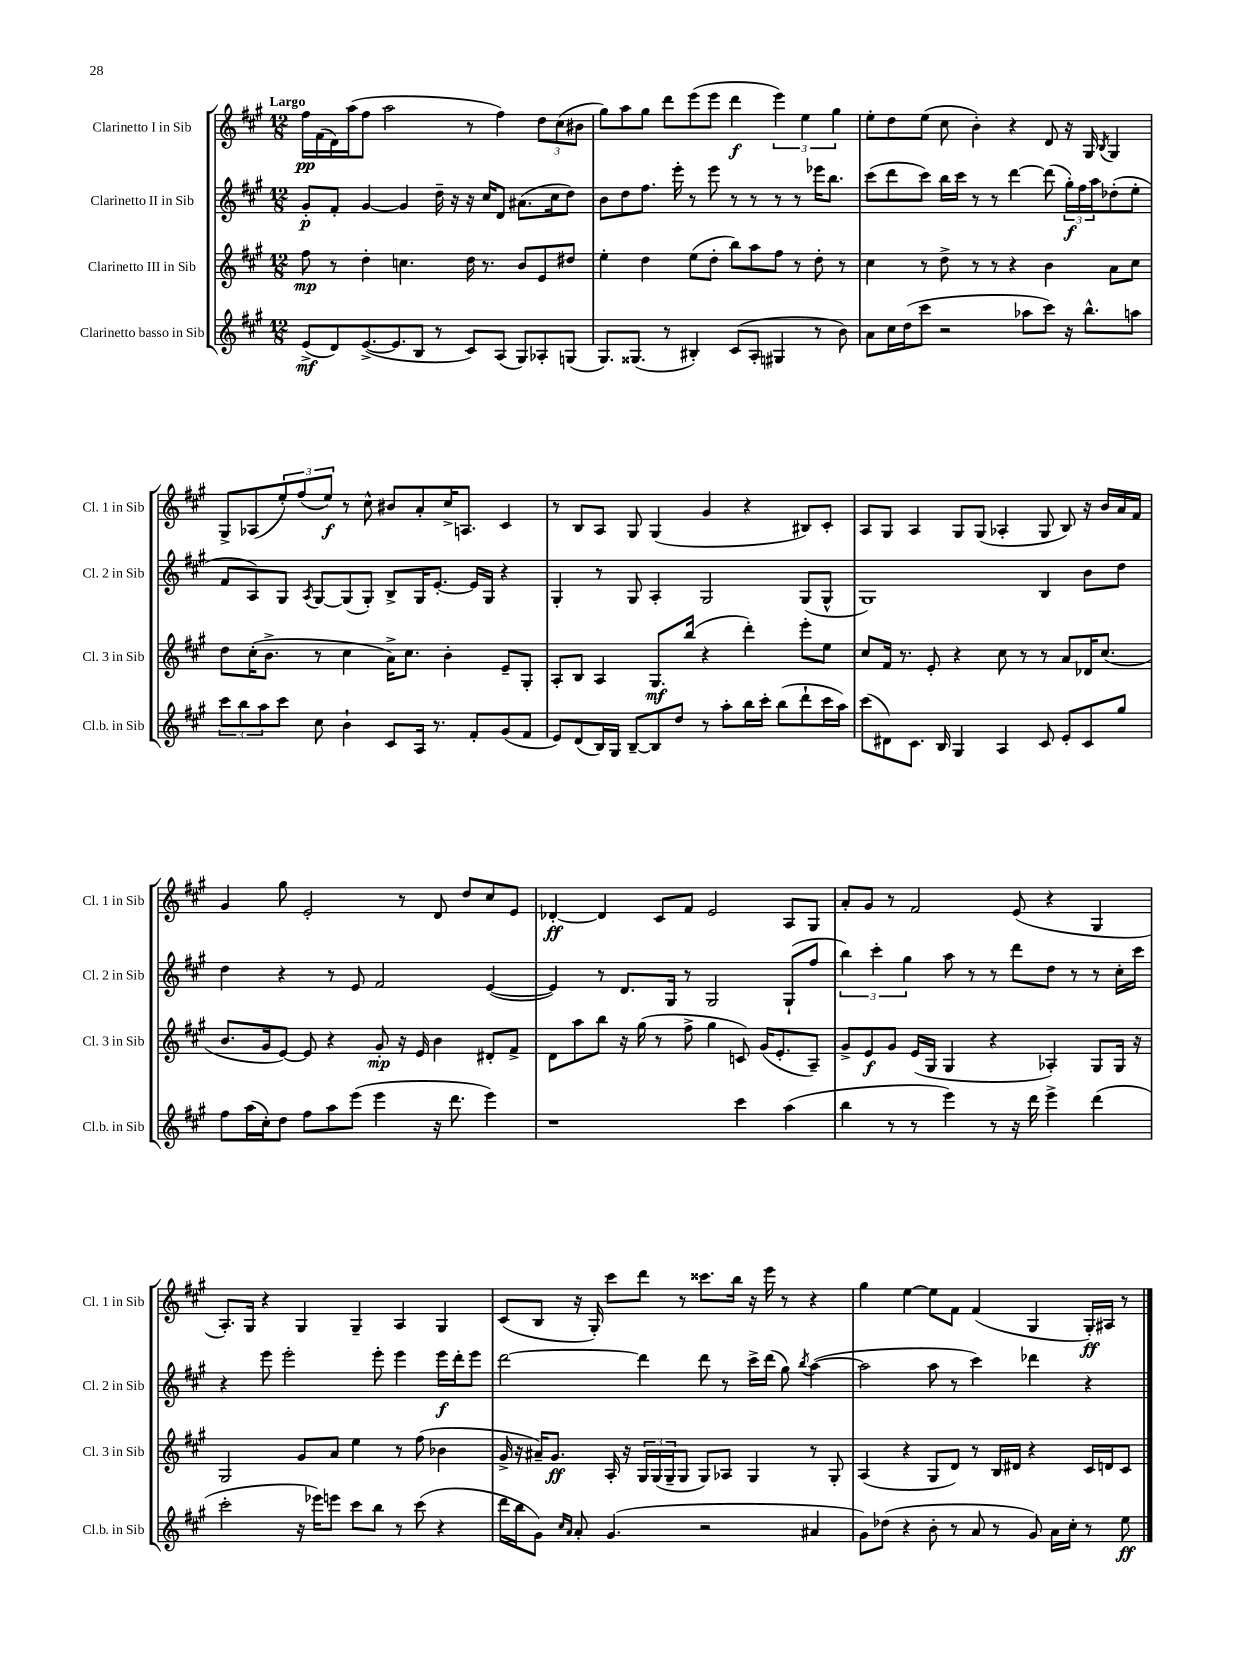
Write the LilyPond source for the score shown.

<<
\new StaffGroup <<
\new Staff = "s0" \with { instrumentName = "Clarinetto I in Sib" shortInstrumentName = "Cl. 1 in Sib" } {
    \clef treble \key a \major \numericTimeSignature \time 12/8 \tempo "Largo"
    fis''16\pp fis'16( d'16) a''16( fis''8 a''2 r8 fis''4) \tuplet 3/2 { d''8 cis''8( bis'8 } |
    gis''8) a''8 gis''8 d'''8 e'''8( e'''8 d'''4\f \tuplet 3/2 { e'''4) e''4 gis''4 } |
    e''8-. d''8 e''8( cis''8 b'4-.) r4 d'8 r16 gis16 \acciaccatura { b8 } gis4 |
    gis8-> aes8( \tuplet 3/2 { e''8-.) fis''8( e''8\f) } r8 cis''8-^ bis'8 a'8-. cis''16-> a8. cis'4 |
    r8 b8 a8 gis8 gis4( gis'4 r4 bis8) cis'8-. |
    a8 gis8 a4 gis8 gis8( aes4-. gis8 b8) r16 b'16 a'16 fis'16 |
    gis'4 gis''8 e'2-. r8 d'8 d''8 cis''8 e'8 |
    des'4~-.\ff des'4 cis'8 fis'8 e'2 a8 gis8 |
    a'8-. gis'8 r8 fis'2 e'8( r4 gis4 |
    a8.-.) gis16 r4 gis4 gis4-- a4 gis4 |
    cis'8( b8 r16 gis16-.) cis'''8 d'''8 r8 cisis'''8. b''16 r16 e'''16 r8 r4 |
    gis''4 e''4~ e''8 fis'8 fis'4( gis4 gis16-.\ff) ais16 r8 \bar "|." |
}
\new Staff = "s1" \with { instrumentName = "Clarinetto II in Sib" shortInstrumentName = "Cl. 2 in Sib" } {
    \clef treble \key a \major \numericTimeSignature \time 12/8
    gis'8-.\p fis'8-. gis'4~ gis'4 d''16-- r16 r16 cis''16 d'8 ais'8.( cis''16 d''8) |
    b'8 d''8 fis''8. e'''16-. r8 e'''8 r8 r8 r8 r8 ees'''16 b''8. |
    cis'''8( d'''8 cis'''8) b''16 cis'''16 r8 r8 d'''4~ d'''8( \tuplet 3/2 { gis''16-.\f) fis''16 a''16 } des''8-.( e''8-. |
    fis'8 a8) gis8 \acciaccatura { a8 } gis8~ gis8( gis8-.) b8-> gis16 e'8.~-. e'16 gis16 r4 |
    gis4-. r8 gis8 a4-. gis2 gis8( gis8-^ |
    gis1) b4 b'8 d''8 |
    d''4 r4 r8 e'8 fis'2 e'4~( |
    e'4) r8 d'8. gis16 r8 gis2 gis8-!( fis''8 |
    \tuplet 3/2 { b''4) cis'''4-. gis''4 } a''8 r8 r8 d'''8 d''8 r8 r8 cis''16-. cis'''16 |
    r4 e'''8 e'''2-. e'''8-. e'''4 e'''16\f d'''16-. e'''8 |
    d'''2~ d'''4 d'''8 r8 cis'''16-> d'''16( gis''8) \acciaccatura { b''8 } a''4~( |
    a''2 a''8 r8 cis'''4) des'''4 r4 \bar "|." |
}
\new Staff = "s2" \with { instrumentName = "Clarinetto III in Sib" shortInstrumentName = "Cl. 3 in Sib" } {
    \clef treble \key a \major \numericTimeSignature \time 12/8
    fis''8\mp r8 d''4-. c''4. d''16 r8. b'8 e'8 dis''8 |
    e''4-. d''4 e''8( d''8-. b''8) a''8 fis''8 r8 d''8-. r8 |
    cis''4 r8 d''8-> r8 r8 r4 b'4 a'8 cis''8 |
    d''8 cis''16-.( b'8.-> r8 cis''4 a'16->) cis''8. b'4-. e'8-- gis8-. |
    a8-. b8 a4 gis8.\mf b''16( r4 d'''4-.) e'''8-. e''8 |
    cis''8 fis'16 r8. e'8-. r4 cis''8 r8 r8 a'8 des'16 cis''8.( |
    b'8. gis'16 e'8~) e'8 r4 gis'8-.\mp r16 e'16 b'4 dis'8-. fis'8-> |
    d'8 a''8 b''8 r16 gis''16( r8 fis''8-> gis''4 c'8) gis'16( e'8.-. a8--) |
    gis'8-> e'8\f gis'8 e'16( gis16 gis4 r4 aes4-.) gis8 gis16 r16 |
    gis2 gis'8 a'8 e''4 r8 fis''8( bes'4 |
    gis'16-> r16 ais'16--) gis'8.\ff a16-. r16 \tuplet 3/2 { gis16 gis16( gis16-- } gis8 gis8) aes8 gis4 r8 gis8-. |
    a4( r4 gis8 d'8) r8 b16 dis'16 r4 cis'16 d'16 cis'8 \bar "|." |
}
\new Staff = "s3" \with { instrumentName = "Clarinetto basso in Sib" shortInstrumentName = "Cl.b. in Sib" } {
    \clef treble \key a \major \numericTimeSignature \time 12/8
    e'8->\mf( d'8) e'8.~->( e'8. b8 r8 cis'8) a8( gis8) aes8-. g8( |
    gis8.) gisis8.( r8 bis4-.) cis'8( a8-. gis4 r8 b'8) |
    a'8 cis''16 d''16( cis'''8 r2 aes''8 cis'''8) r16 b''8.-^ a''8 |
    \tuplet 3/2 { cis'''8 b''8 a''8 } cis'''8 cis''8 b'4-! cis'8 a16 r8. fis'8-. gis'8( fis'8 |
    e'8) d'8( b16) gis16 b8~-- b8 d''8 r8 a''8-. b''16 cis'''16-. b''8( d'''8-! cis'''16 a''16) |
    cis'''8( dis'8) cis'8. b16 gis4 a4 cis'8 e'8-. cis'8 gis''8 |
    fis''8 a''16( cis''16-.) d''8 fis''8 a''8 e'''8( e'''4 r16 d'''8. e'''4) |
    r1 cis'''4 a''4( |
    b''4 r8 r8 e'''4) r8 r16 d'''16 e'''4-> d'''4( |
    cis'''2-. r16 ees'''16) e'''8 cis'''8 b''8 r8 cis'''8( r4 |
    d'''16 b''16 gis'8) \grace { cis''16 a'16 } a'8-. gis'4.( r2 ais'4 |
    gis'8) des''8( r4 b'8-. r8 a'8 r8 gis'8) a'16 cis''16-. r8 e''8\ff \bar "|." |
}
>>
>>
\layout { \context { \Score \remove "Bar_number_engraver" } }
